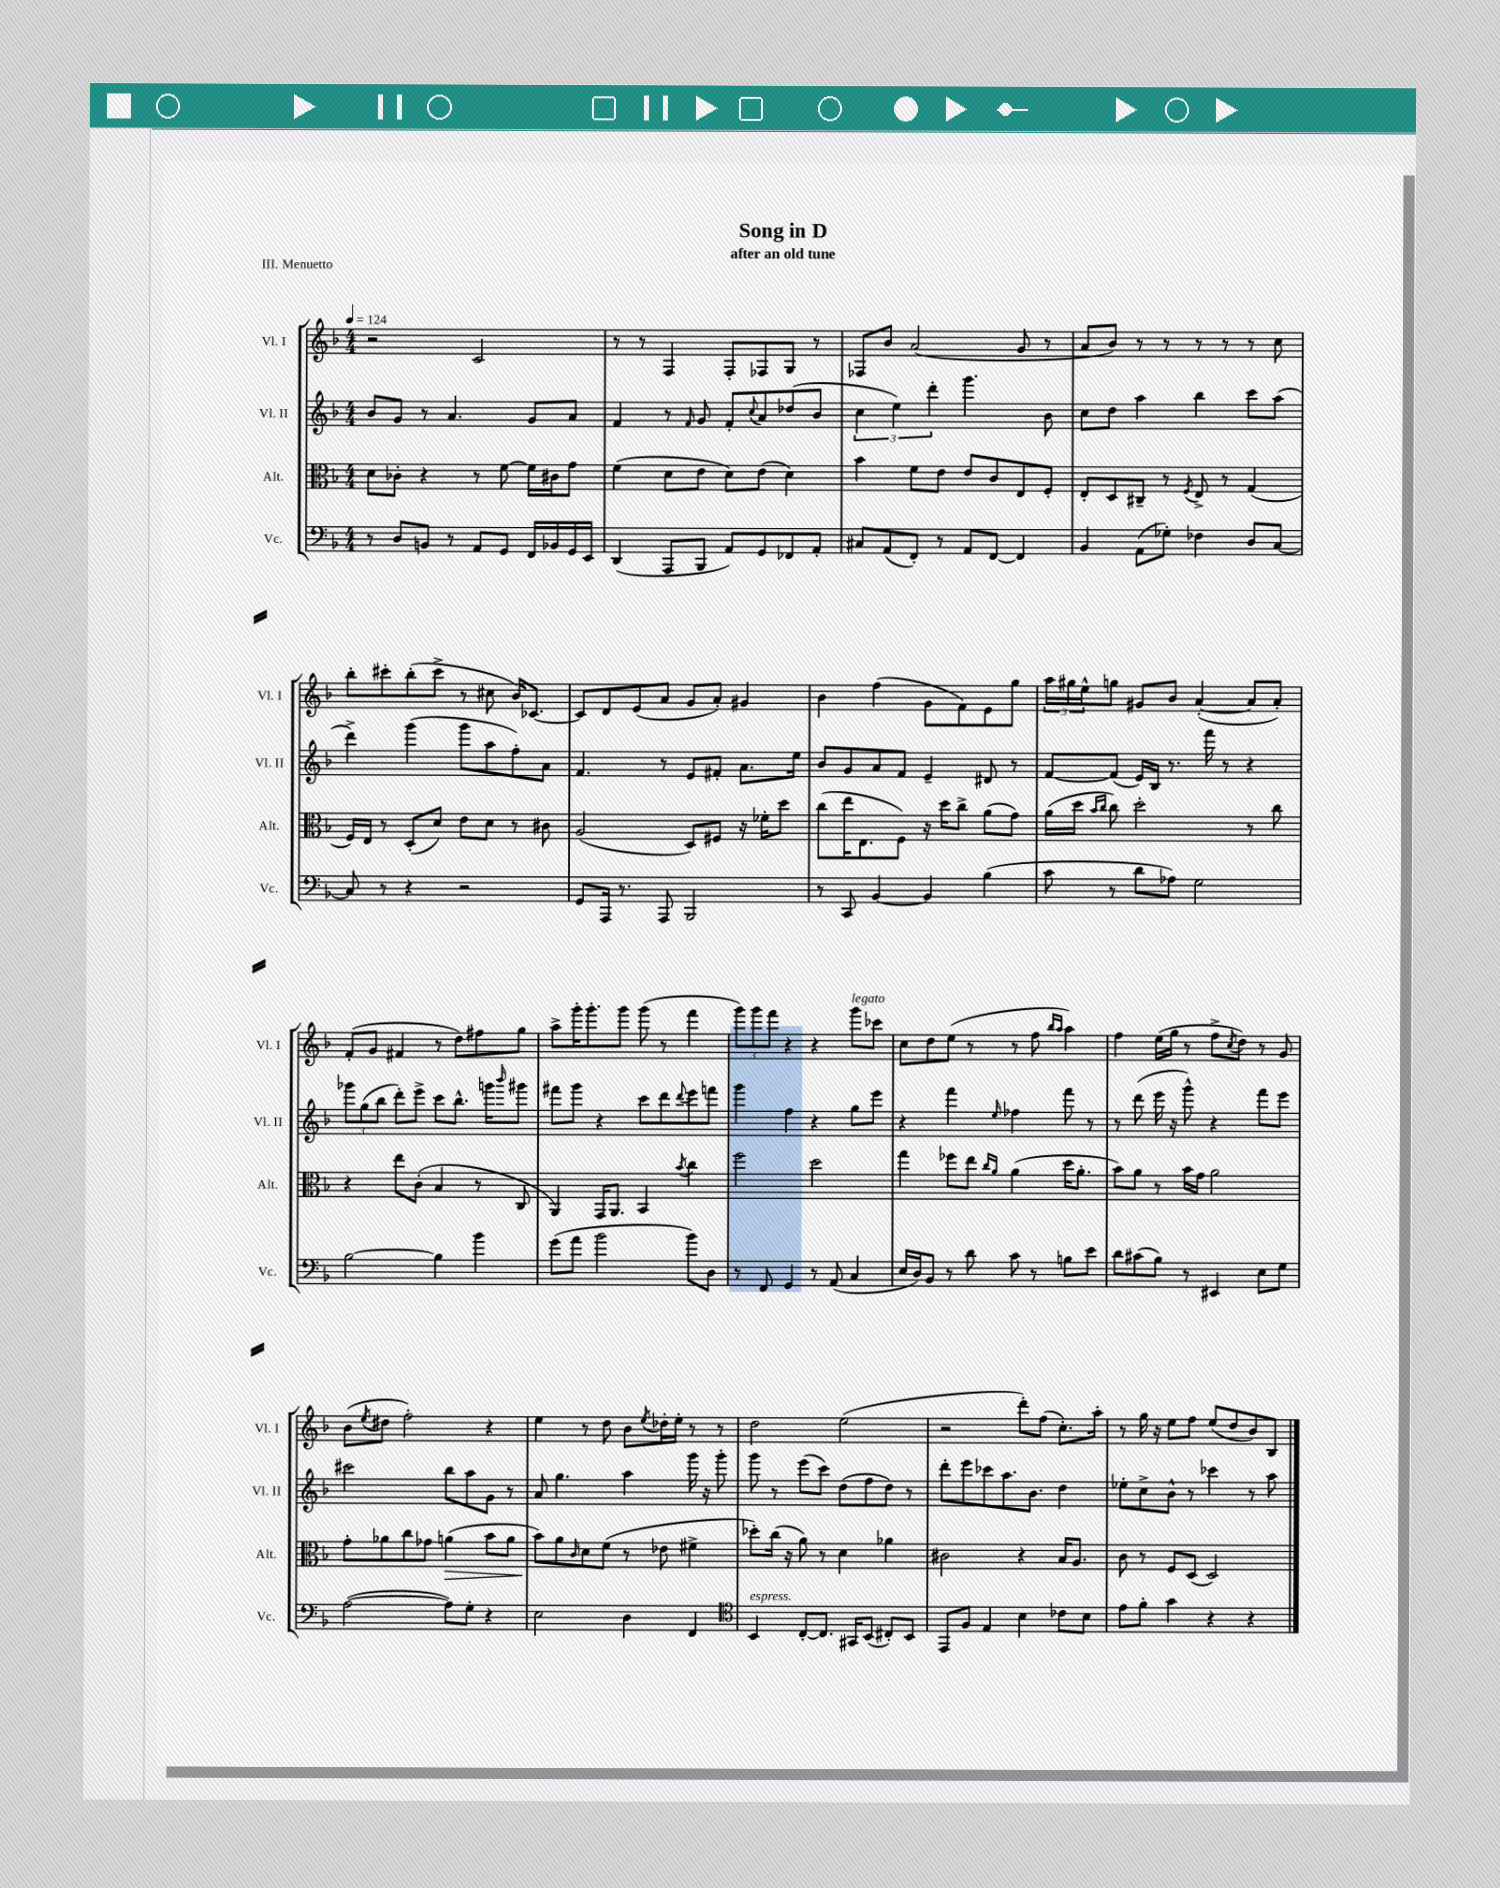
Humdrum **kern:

**kern	**kern	**kern	**kern
*staff4	*staff3	*staff2	*staff1
*clefF4	*clefC3	*clefG2	*clefG2
*k[b-]	*k[b-]	*k[b-]	*k[b-]
*M4/4	*M4/4	*M4/4	*M4/4
*MM124	*MM124	*MM124	*MM124
8r	8d\L	8b-/L	2r
8D/L	8c-'\J	8g/J	.
8BB/J	4r	8r	.
8r	.	4.a/	.
8AA/L	8r	.	2c/
8GG/J	[8f\	.	.
16FF/LL	16f\]LL	8g/L	.
16BB-/	16c#\J	.	.
16GG/	8g\J	8a/J	.
16EE/JJ	.	.	.
=	=	=	=
(4DD/	(4f\	4f/	8r
.	.	.	8r
8AAA/L	8d\L	8r	4F/
.	.	16qqf/	.
8BBB-/J	8e\J	8g/	.
8AA/L)	8d\L)	8f'/L	8F'/L
.	.	8qqcc/	.
8GG/	(8e\J	8a/	8F-/
8FF-/	4d\)	(8dd-/	8G/J
8AA'/J	.	8b-/J	8r
=	=	=	=
8C#/L	4b-\	6cc\	8F-/L
(8AA/	.	.	8b-/J
.	.	6ee\)	.
8FF'/J)	8f\L	.	(2a/
.	.	6ddd'\	.
8r	8e\J	.	.
8AA/L	8e/L	4.ggg\	.
[8FF/J	8c/	.	.
4FF/]	8E/	.	8g/
.	8F'/J	8b-\	8r
=	=	=	=
4BB-/	8E'/L	8cc\L	8a/L
.	8D/	8dd\J	8b-/J)
(8AA\L	8C#~/J	4aa\	8r
8G-'\J)	8r	.	8r
.	8qF/	.	.
4F-\	8E^/	4bb-\	8r
.	8r	.	8r
8D/L	(4G/	8ccc\L	8r
[8C/J	.	(8aa\J	8cc\
=	=	=	=
8C/]	16F/LL)	4ddd^\)	8bb-'\L
.	16E/JJ	.	.
8r	8r	.	8ccc#'\
4r	(8D'/L	(4ggg\	(8bb-'\
.	8d/J)	.	8ccc#^\J
2r	8e\L	8ggg\L	8r
.	8d\J	8aa\	8cc#\
.	8r	8ff'\)	16b-/LK)
.	.	.	[8.c-/J
.	8c#\	8a\J	.
=	=	=	=
8GG/L	(2A/	4.f/	8c-/]L
16AAA/Jk	.	.	8d/
8.r	.	.	.
.	.	.	(8e/
8AAA/	.	8r	8a/J
2BBB-/	8D/L)	8e/L	8g/L
.	8F#/J	8f#'/J	8a'/J)
.	16r	8.a\L	4g#/
.	16f-'\LK	.	.
.	8dd\J	.	.
.	.	16ee\Jk	.
=	=	=	=
8r	(8cc\L	8b-/L	4b-\
8CC/	16ee\K	8g/	.
.	8.E\	.	.
[4BB-/	.	8a/	(4ff\
.	8F\J)	8f/J	.
4BB-/]	16r	4e~/	8g\L
.	16dd\LK	.	.
.	8cc^\J	.	8f\)
(4B-\	(8a\L	8d#/	8e\
.	8g\J)	8r	8gg\J
=	=	=	=
8c\	(16a\LL	[8f/L	24aa\LL
.	.	.	24gg#\
.	16dd\JJ	.	.
.	.	.	24ee^^\J
.	16qqb-/LL	.	.
.	16qqcc/JJ	.	.
8r	8cc\)	(8f/]J	8gg\J
8d\L	2dd'\	16e/LL)	8g#/L
.	.	16B-/JJ	.
8A-\J)	.	8.r	8b-/J
2G\	.	.	([4a'/
.	.	16fff\	.
.	.	8r	.
.	8r	4r	8a/]L
.	8cc\	.	8a'/J)
=	=	=	=
[2B-\	4r	12ggg-\L	(8f'/L
.	.	(12gg\	.
.	.	.	8g/J
.	.	12bb-\J	.
.	8ee\L	8ddd'\L)	4f#/
.	(8c'\J	8eee^\J	.
4B-\]	4B-/	8ccc\L	8r
.	.	8.bb-^^\J	8dd\L)
4b-\	8r	.	8ff#\
.	.	16ggg\LK	.
.	.	16qqbbb-/	.
.	8C/	8ggg#\J	8gg\J
=	=	=	=
(8g\L	4AA/)	8fff#\L	8aa^\L
8a\J	.	8ggg\J	16ggg'\K
.	.	.	8.ggg'\
2b-\	16GG/LK	4r	.
.	8.AA/J	.	.
.	.	.	8ggg\J
.	4BB-/	8ccc\L	(8ggg\
.	.	8ddd\	8r
.	8qb-/	8qqddd/	.
8b-\L)	4cc\	8eee\	4fff\
8D\J	.	8fff\J	.
=	=	=	=
8r	2ff\	4ggg\	12ggg\L)
.	.	.	12ggg\
8FF/	.	.	.
.	.	.	12fff\J
4GG/	.	4ff\	4r
8r	2dd\	4r	4r
(8AA/	.	.	.
4C/	.	8gg\L	8ggg\L
.	.	8eee\J	8ccc-\J
=	=	=	=
16E/LL	4gg\	4r	8cc\L
16D/J)	.	.	.
8BB-/J	.	.	8dd\
8r	8ff-\L	4fff\	(8ee\J
8d\	8ee\J	.	8r
.	16qqcc/LL	.	.
.	16qqa/JJ	16qqee/	.
8c\	(4a\	4ff-\	8r
8r	.	.	8ff\
.	.	.	16qqbb-/LL
.	.	.	16qqaa/JJ
8B\L	16dd\LK	8fff\	4aa\)
.	8.a'\J	.	.
8e\J	.	8r	.
=	=	=	=
8d\L	8b-\L)	8r	4ff\
(8c#\	8a\J	(8ddd\	.
8B-\J)	8r	16eee\	(16ee\LL
.	.	16r	16gg\JJ
8r	16b-\LL	8ggg^^\)	8r
.	16g\JJ	.	.
4EE#/	2a\	4r	8ff^\L
.	.	.	8qcc/
.	.	.	8dd\J)
8E\L	.	8fff\L	8r
8G\J	.	8eee\J	8g/
=	=	=	=
([2A\	8g'\L	2ccc#\	(8b-\L
.	.	.	8qee/
.	8a-\	.	8dd#\J
.	8cc\	.	2ff'\)
.	8g-\J	.	.
8A\]L)	(4a\	8bb-\L	.
8G'\J	.	8aa\	.
4r	8b-\L	8g\J	4r
.	8a\J	8r	.
=	=	=	=
2E\	8b-\L)	8a/	4ee\
.	8a\	4.gg\	.
.	16qqc/	.	.
.	8d\	.	8r
.	(8f\J	.	8dd\
4D\	8r	4aa\	8b-\L
.	.	.	8qee/
.	8e-\	.	16dd-'\L
.	.	.	16ee'\JJ
4FF/	4f#^\	16ggg\	8r
.	.	16r	.
.	.	8ggg'\	8r
=	=	=	=
*clefC4	*	*	*
4BB-/	8dd-'\L)	8ggg\	2dd\
.	(16cc\Jk	8r	.
.	16r	.	.
[8C'/L	8a\)	(8eee\L	.
8.C/]J	8r	8ccc\J)	.
.	4d\	(8dd\L	(2ee\
16GG#/LK	.	.	.
(8BB-/J	.	8ff\	.
8C#'/L)	4a-\	8dd\J)	.
8BB-/J	.	8r	.
=	=	=	=
8EE/L	2c#\	8ddd'\L	2r
8F/J	.	8eee\	.
4E/	.	8ccc-\	.
.	.	8.aa\	.
4B-\	4r	.	8ddd'\L)
.	.	8.b-\J	.
.	.	.	(8ff\J
8c-\L	16B-/LK	4dd\	8.cc'\L)
.	8.A/J	.	.
8B-\J	.	.	.
.	.	.	16aa'\Jk
=	=	=	=
8e\L	8c\	8ee-'\L	8r
8f'\J	8r	8cc^\	16gg\
.	.	.	16r
4g\	8F/L	8b-^^\J	8ee\L
.	(8D/J	8r	8ff\J
4r	2D/)	4ccc-\	(8ee/L
.	.	.	8dd/
4r	.	8r	8b-/)
.	.	8aa\	8B-/J
==	==	==	==
*-	*-	*-	*-
